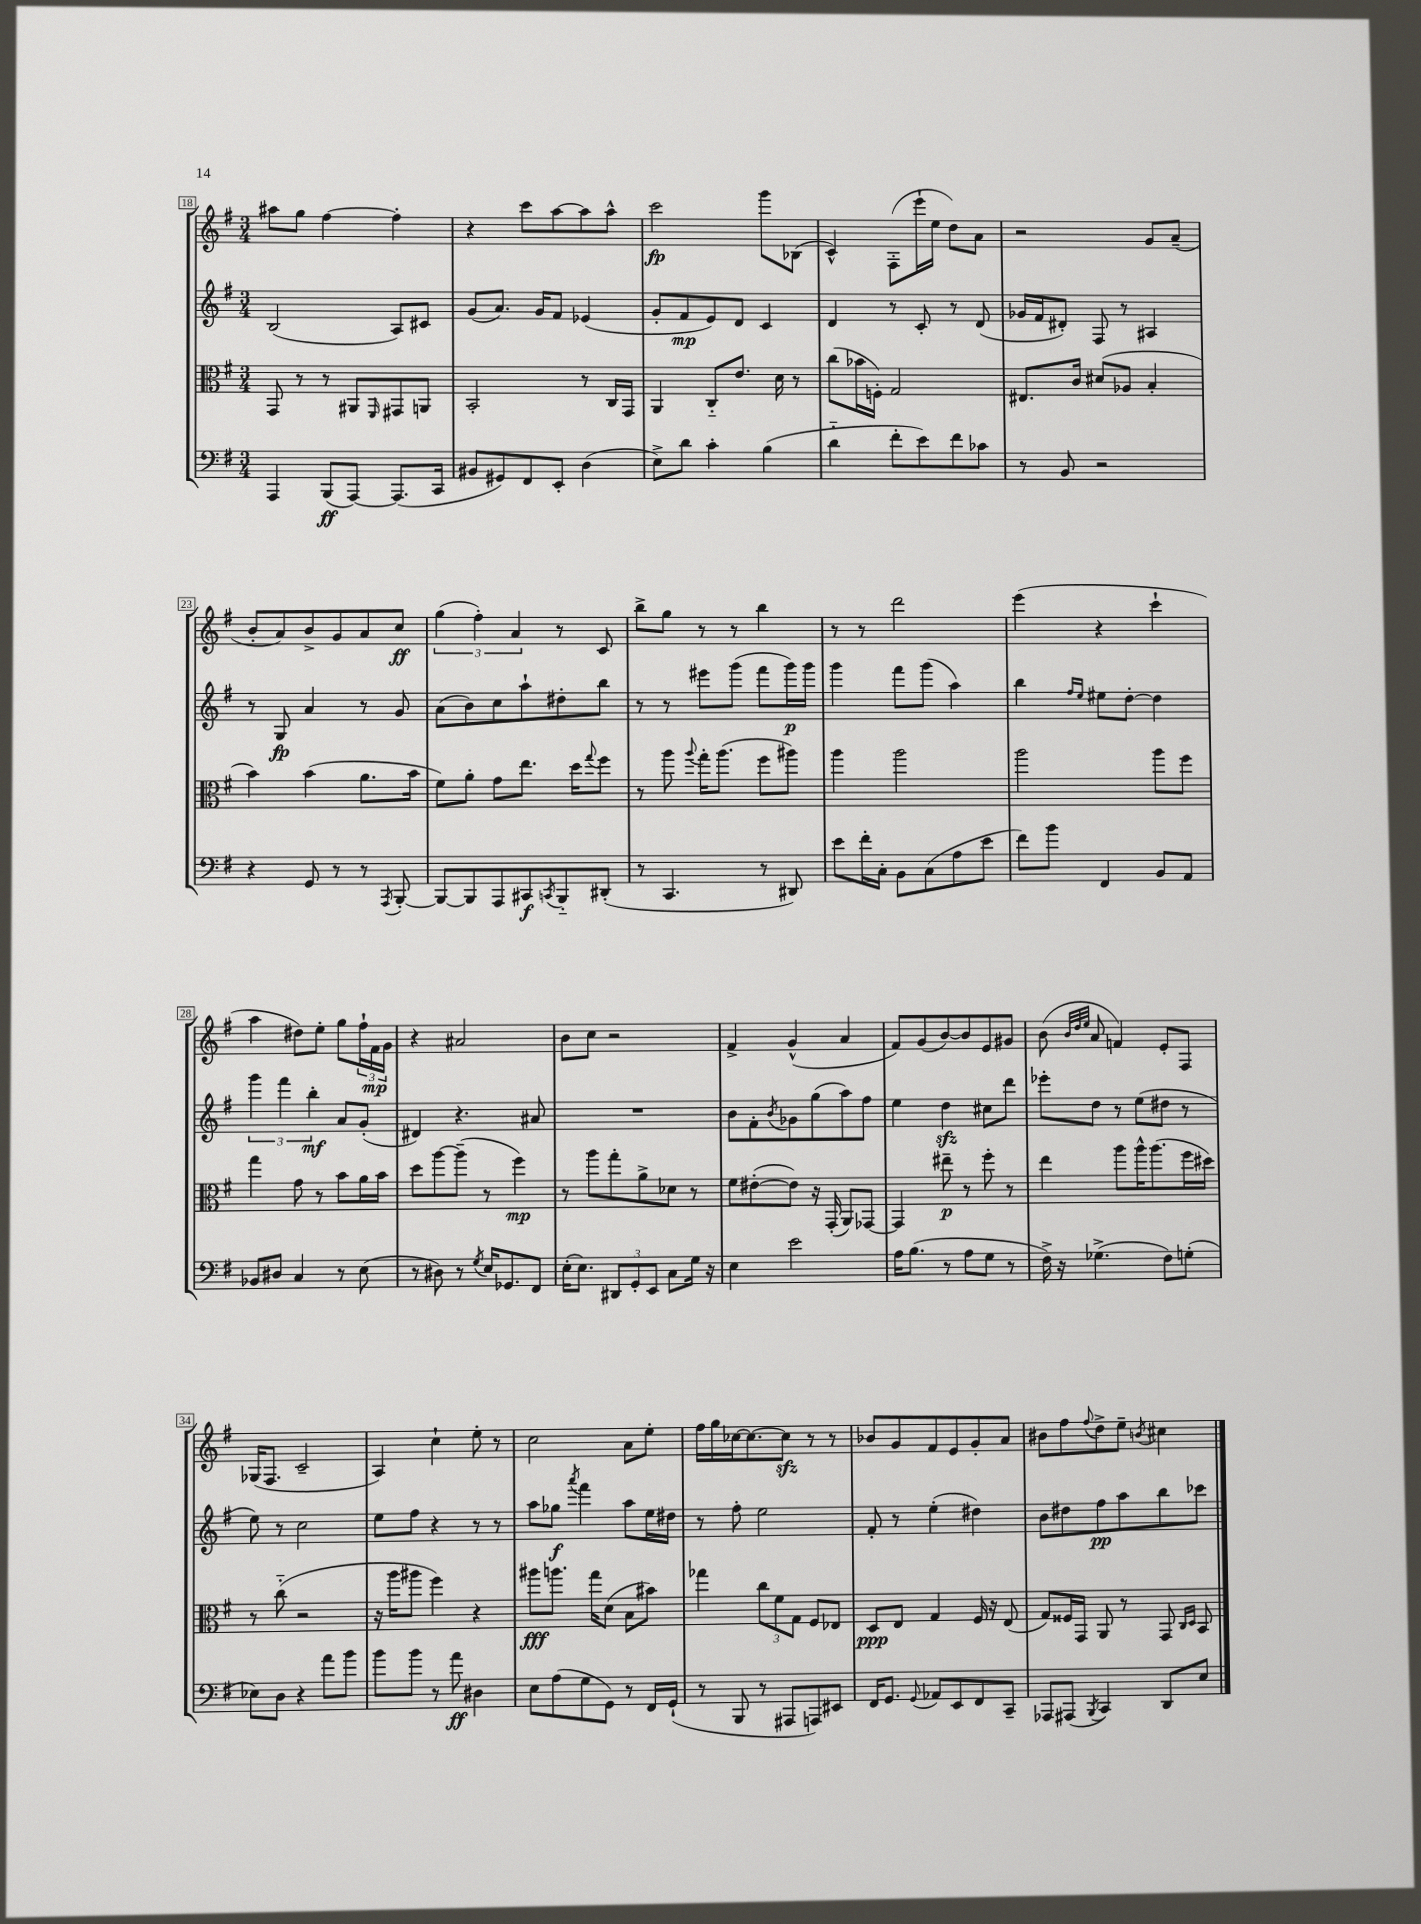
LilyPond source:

<<
\new StaffGroup <<
\new Staff = "s0" {
    \clef treble \key g \major \numericTimeSignature \time 3/4
    ais''8 g''8 fis''4~ fis''4-. |
    r4 c'''8 a''8~ a''8 a''8-^ |
    c'''2\fp g'''8 bes8( |
    c'4-^) fis8-.( e'''16-! e''16 d''8) a'8 |
    r2 g'8 a'8--( |
    b'8-. a'8) b'8-> g'8 a'8 c''8\ff |
    \tuplet 3/2 { g''4( fis''4-.) a'4 } r8 c'8 |
    b''8-> g''8 r8 r8 b''4 |
    r8 r8 d'''2 |
    e'''4( r4 c'''4-! |
    a''4 dis''8) e''8-. g''8 \tuplet 3/2 { fis''16-! fis'16\mp g'16 } |
    r4 ais'2 |
    b'8 c''8 r2 |
    fis'4-> g'4-^( a'4 |
    fis'8) g'8( b'8~) b'8 e'8 gis'8 |
    b'8( \grace { b'32 d''32 e''32 } a'8 f'4) e'8-. fis8 |
    ges16( fis8. c'2-- |
    a4) c''4-! e''8-. r8 |
    c''2 a'8 e''8-. |
    fis''16 g''16 ces''16~ ces''8.~ ces''8\sfz r8 r8 |
    bes'8 g'8 fis'8 e'8 g'8-. a'8 |
    bis'8 fis''8 \appoggiatura { fis''8 } d''8-> e''8-- \acciaccatura { b'8 } cis''4 \bar "|." |
}
\new Staff = "s1" {
    \clef treble \key g \major \numericTimeSignature \time 3/4
    b2( a8) cis'8 |
    g'8( a'8.) g'16 fis'8 ees'4( |
    g'8-. fis'8\mp e'8) d'8 c'4 |
    d'4 r8 c'8-. r8 d'8( |
    ges'16 fis'16 dis'8-.) fis8 r8 ais4 |
    r8 g8\fp a'4 r8 g'8 |
    a'8( b'8) c''8 a''8-! dis''8-. b''8 |
    r8 r8 eis'''8 g'''8( fis'''8 g'''16\p) g'''16 |
    g'''4 fis'''8 g'''8( a''4) |
    b''4 \grace { fis''16 e''16 } eis''8 d''8~-. d''4 |
    \tuplet 3/2 { g'''4 fis'''4 b''4-.\mf } a'8 g'8-.( |
    dis'4) r4. ais'8 |
    R2. |
    b'8 fis'8-. \acciaccatura { b'8 } ges'8 g''8( a''8) fis''8 |
    e''4 d''4\sfz cis''8 d'''8 |
    ees'''8-. d''8 r8 e''8( dis''8 r8 |
    e''8) r8 c''2 |
    e''8 fis''8 r4 r8 r8 |
    a''8 ges''8\f \acciaccatura { a'''8 } fis'''4 a''8 e''16 dis''16 |
    r8 fis''8-. e''2 |
    fis'8-. r8 e''4-.( dis''4) |
    b'8 dis''8 fis''8\pp a''8 b''8 ces'''8 \bar "|." |
}
\new Staff = "s2" {
    \clef alto \key g \major \numericTimeSignature \time 3/4
    g,8 r8 r8 ais,8 \grace { fis,16 } gis,8 a,8 |
    b,2-. r8 c16 g,16 |
    a,4 c8-_ e'8. d'16 r8 |
    c''8( bes'16 f16-.) g2 |
    eis8. c'16 dis'8( aes8 b4-. |
    b'4) b'4( a'8. b'16 |
    fis'8) a'8-. g'8 e''8. d''16 \appoggiatura { g''8 } fis''8 |
    r8 a''8 \appoggiatura { a''8 } g''16-. a''8.( fis''8 ais''8) |
    a''4 a''2 |
    a''2 a''8 fis''8 |
    g''4 g'8 r8 b'8 a'16 b'16 |
    d''8 a''8~ a''8--( r8 fis''4\mp) |
    r8 a''8 g''8-. a'8-> des'8 r8 |
    fis'8 eis'8~-.( eis'8) r16 g,16-.( a,8) ges,8~ |
    ges,4 eis''8--\p r8 fis''8-. r8 |
    e''4 a''8 a''16-^ a''8.( fis''16 dis''16) |
    r8 c''8-_( r2 |
    r16 a''16 ais''8 fis''4) r4 |
    ais''8\fff a''8. g''16 d'8( b8 bis'8) |
    ges''4 \tuplet 3/2 { c''8 fis'8 g8 } fis8 ees8 |
    d8\ppp e8 g4 fis16 r16 e8( |
    g8) fisis16 g,16 a,8 r8 g,8 \grace { c16 d16 } b,8 \bar "|." |
}
\new Staff = "s3" {
    \clef bass \key g \major \numericTimeSignature \time 3/4
    a,,4 b,,8\ff( a,,8~) a,,8.( c,16 |
    bis,8 gis,8) fis,8 e,8-. d4( |
    e8->) d'8 c'4-. b4( |
    d'4-_ fis'8-. e'8) fis'8 ces'8 |
    r8 b,8 r2 |
    r4 g,8 r8 r8 \acciaccatura { a,,8 } b,,8~-. |
    b,,8~ b,,8 a,,8 cis,8\f \acciaccatura { c,8 } b,,8-_ dis,8-.( |
    r8 c,4. r8 dis,8) |
    e'8 fis'16-. c16-. b,8 c8( a8 e'8 |
    fis'8) b'8 fis,4 b,8 a,8 |
    bes,8 dis8 c4 r8 e8( |
    r8 dis8) r8 \acciaccatura { g8 } e16 ges,8. fis,8 |
    e16-.( e8.) \tuplet 3/2 { dis,8 g,8-. e,8 } c8 g16 r16 |
    e4 e'2 |
    a16 b8.( r8 a8 g8 r8 |
    fis16->) r16 ges4.->( fis8) g8-.( |
    ees8) d8 r4 a'8 b'8 |
    b'8 b'8 r8 a'8\ff dis4 |
    e8 a8( g8 g,8) r8 fis,16 g,16-!( |
    r8 b,,8 r8 ais,,8 a,,8) eis,8 |
    fis,16 g,8. \appoggiatura { g,8 } aes,8 e,8 fis,8 c,8-- |
    aes,,8 ais,,8( \acciaccatura { b,,8 } c,4) d,8 e8 \bar "|." |
}
>>
>>
\layout { \context { \Score currentBarNumber = #18 \override BarNumber.stencil = #(make-stencil-boxer 0.1 0.3 ly:text-interface::print) } }
